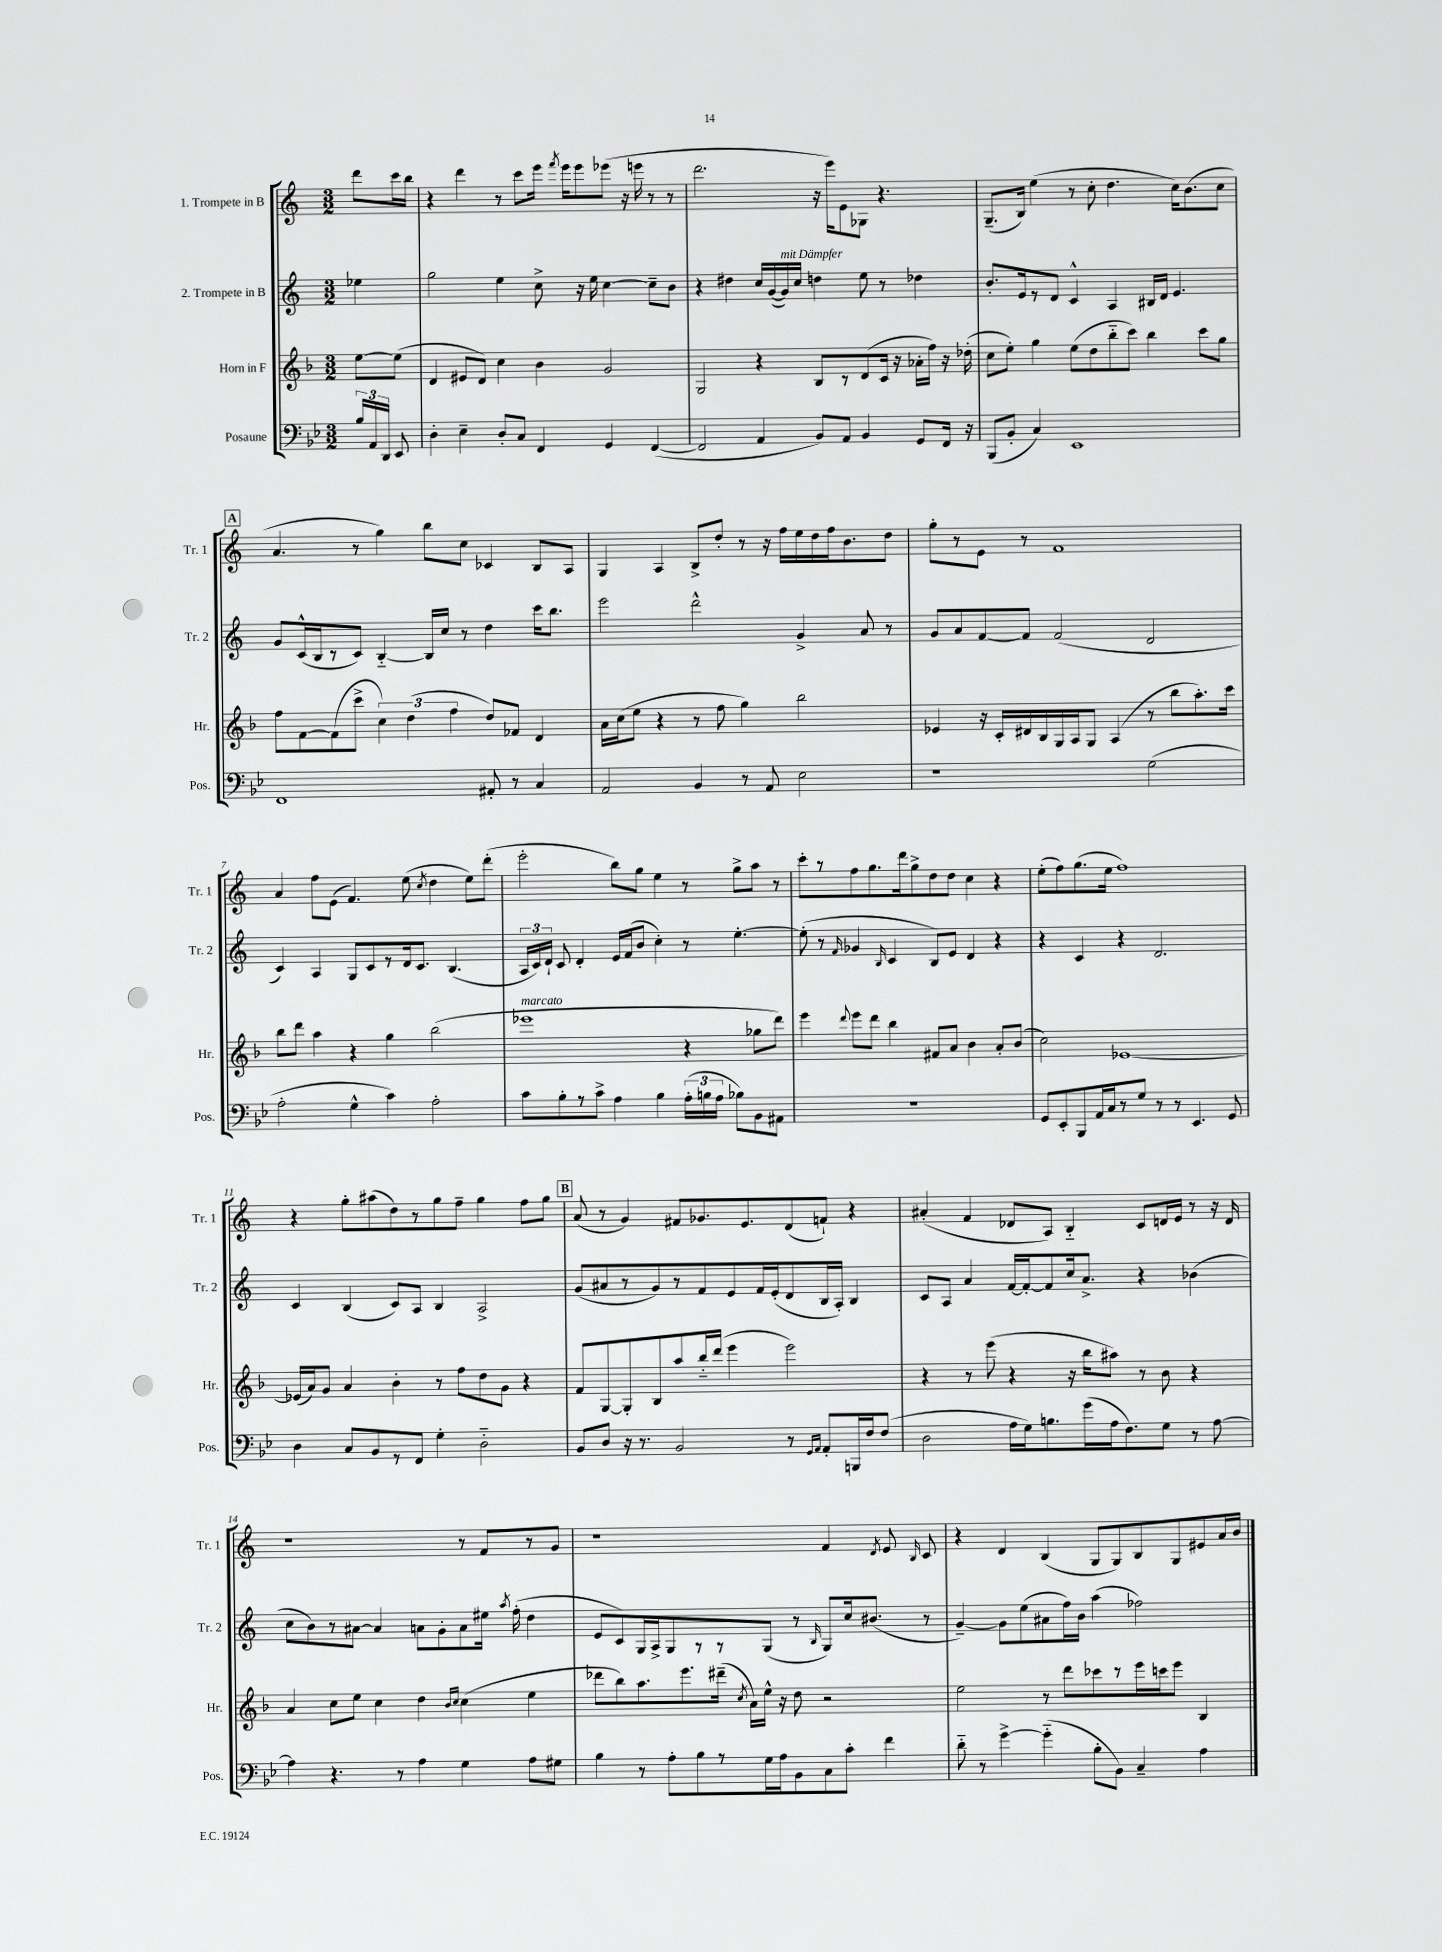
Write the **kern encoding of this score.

**kern	**kern	**kern	**kern
*staff4	*staff3	*staff2	*staff1
*clefF4	*clefG2	*clefG2	*clefG2
*k[b-e-]	*k[b-]	*k[]	*k[]
*M3/2	*M3/2	*M3/2	*M3/2
24B-	[8ee	4ee-	8ddd
24AA	.	.	.
24DD	.	.	.
8EE-	(8ee]	.	16ccc
.	.	.	16bb
=	=	=	=
4D'	4d	2gg	4r
4E-~	8e#	.	4ddd
.	8d)	.	.
8D'	4cc	4ee	8r
8C	.	.	8ccc
4FF	4b-	8cc^	16eee
.	.	.	8qfff
.	.	.	16eee
.	.	16r	8eee
.	.	16ee	.
4GG	2g	[4cc	(8eee-
.	.	.	16r
.	.	.	16eee
([4FF	.	8cc~]	8r
.	.	8b	8r
=	=	=	=
2FF]	2G	4r	2.ddd
.	.	4dd#	.
4AA	4r	16cc	.
.	.	([16g	.
.	.	16g])	.
.	.	16cc	.
8BB-)	8B-	4dd	16r
.	.	.	16eee)
8AA	8r	.	8e
4BB-	(8d	8ee	8G-
.	16c	8r	4.r
.	16r	.	.
8GG	16a-'	4dd-	.
.	16ff)	.	.
16FF	16r	.	.
16r	(16dd-'	.	.
=	=	=	=
(8BBB-	8cc	8.b'	(8.G~
8BB-'	8ee')	.	.
.	.	16e	16B)
4C)	4gg	8r	(4ee
.	.	8d	.
1EE-	(8ee	4c^^	8r
.	8dd	.	8cc'
.	8bb-'~	4A	4.dd
.	8ccc)	.	.
.	4bb-	16B#	.
.	.	16d	.
.	.	4.e	16cc)
.	.	.	(8.b
.	8ccc	.	.
.	8gg	.	8cc
=	=	=	=
1FF	8ff	8g	4.a
.	[8f	(16c^^	.
.	.	16B	.
.	(8f]	8r	.
.	8ccc^	8c)	8r
.	6cc)	[4B'~	4gg)
.	(6dd	.	.
.	.	16B]	8bb
.	.	16cc	.
.	6ff	.	.
.	.	8r	8cc
8AA#'	8dd)	4dd	4c-
8r	8f-	.	.
4C	4d	16ccc	8B
.	.	8.bb	.
.	.	.	8A
=	=	=	=
2AA	16a	2eee	4G
.	(16cc	.	.
.	8ee	.	.
.	4r	.	4A
4BB-	8r	2ddd^^	8B^
.	8ff	.	8dd'
8r	4gg)	.	8r
8AA	.	.	16r
.	.	.	16ff
2E-	2bb-	4g^	16ee
.	.	.	16dd
.	.	.	16ff
.	.	.	8.b
.	.	8a	.
.	.	8r	8dd
=	=	=	=
1r	4e-	8g	8gg'
.	.	8a	8r
.	16r	[8f	8e
.	16c'	.	.
.	16d#	8f]	8r
.	16B-	.	.
.	16G	(2f	1f
.	16A	.	.
.	8G	.	.
.	(4A	.	.
(2G	8r	2d	.
.	8bb-	.	.
.	8.aa')	.	.
.	16ccc	.	.
=	=	=	=
2A'	8bb-	4c)	4a
.	8ddd	.	.
.	4aa	4A	8ff
.	.	.	(8e
4G^^	4r	8G	4.f)
.	.	8c	.
4c)	4gg	8r	.
.	.	16d	(8ee
.	.	8.c	.
.	.	.	8qcc
2A'	(2bb-	.	4dd
.	.	(4.B	.
.	.	.	8ee)
.	.	.	(8ddd'
=	=	=	=
8c	1eee-	24A	2eee'
.	.	24c)	.
.	.	24d`	.
8B-'	.	8c	.
8r	.	4d'	.
8c^	.	.	.
4A	.	16e	8bb)
.	.	(16f	.
.	.	8b	8gg
4B-	.	4cc')	4ee
(24A'	4r	8r	8r
24B	.	.	.
24A	.	.	.
8B-)	.	[4.ee'	8gg^
8BB-	8gg-	.	8aa
8AA#	8ddd)	.	8r
=	=	=	=
1.r	4eee	(8ee']	8ccc'
.	.	8r	8r
.	8qqddd	16qqf	.
.	8eee	4g-	8ff
.	8ddd	.	8.gg
.	.	16qqB	.
.	4bb-	4c	.
.	.	.	16ddd
.	.	.	8gg^
.	8f#	8B)	8dd
.	8a	8e	8dd
.	4b-	4d	4cc
.	8a'	4r	4r
.	(8b-	.	.
=	=	=	=
8GG	2cc)	4r	(8ee'
8EE-'	.	.	8ff)
8BBB-	.	4c	(8.gg
16AA	.	.	.
16C	.	.	16ee
8r	[1e-	4r	1ff)
8G	.	.	.
8r	.	2.d	.
8r	.	.	.
4.EE-	.	.	.
8GG	.	.	.
=	=	=	=
4D	(16e-]	4c	4r
.	16a)	.	.
.	8g	.	.
8C	4a	(4B	8gg'
8BB-	.	.	(8aa#
8r	4b-'	8c)	8dd)
8FF	.	8A	8r
4G'	8r	4B	8gg
.	8ff	.	8ff~
2D'~	8dd	2A^	4gg
.	8g	.	.
.	4r	.	8ff
.	.	.	8gg
=	=	=	=
8BB-	8f	(8g	(8a
8D	[8G	8a#	8r
16r	8G']	8r	4g)
8.r	.	.	.
.	8B-	8g)	.
2BB-	8aa	8r	8f#
.	16bb-'~	8f	8.g-
.	(16ddd	.	.
.	4eee	8e	.
.	.	.	8.e
.	.	16f	.
.	.	(16e'	.
8r	2eee)	8d	(8d
16qqGG	.	.	.
16qqAA	.	.	.
8AA'	.	16B	8f`)
.	.	16A')	.
16BBB	.	4B	4r
16F	.	.	.
(8F	.	.	.
=	=	=	=
2D	4r	8c	(4a#'
.	.	8A	.
.	8r	4a	4f
.	(8eee	.	.
16A	4r	[16f	8d-
16G)	.	16f'_	.
8.B	.	8f]	8A)
.	16r	16cc	4B'~
(16g	16bb-	8.a^	.
16A	8aa#)	.	.
8.F)	.	.	.
.	8r	4r	8c
8G	8b-	.	16d
.	.	.	16e
8r	4r	(4b-	8r
[8A	.	.	16r
.	.	.	16d
=	=	=	=
4A]	4a	8cc	1r
.	.	8b)	.
4.r	8cc	8r	.
.	8ee	[8a#	.
.	4cc	4a#]	.
8r	.	.	.
4A	4dd	8a	.
.	.	8g'	.
.	16qqb-	.	.
.	16qqcc	.	.
4G	(4cc	8a	8r
.	.	16ee#	8f
.	.	8qaa	.
.	.	(16ff'	.
8A	4ee	4dd	8r
8G#	.	.	8g
=	=	=	=
4B-	8ddd-	8e	1r
.	8bb-)	8c)	.
8r	8.aa	16G	.
.	.	16A^	.
8A'	.	8G	.
.	8.eee	.	.
8B-	.	8r	.
8r	(16ddd#~	8r	.
.	8qcc	.	.
.	16a)	.	.
16G	16ee^^	(8G	.
16A	16r	.	.
8BB-	8dd	8r	.
.	.	16qqB	.
8C	2r	8G)	4f
8c'	.	16cc	.
.	.	(8.b#	.
.	.	.	8qd
4f	.	.	8e
.	.	.	16qqB
.	.	8r	8c
=	=	=	=
8d'~	2ee	[4g~)	4r
8r	.	.	.
[4g^	.	8g]	4d
.	.	(8ee	.
(4g'~]	8r	8a#	(4B
.	8ddd	16ff)	.
.	.	16b	.
8B-'	8ccc-	(4aa	8G
8BB-)	8r	.	8G)
4C~	16eee	2ff-)	8B
.	16ccc	.	.
.	8eee	.	8G
4A	4B-	.	8e#
.	.	.	16a
.	.	.	16b
==	==	==	==
*-	*-	*-	*-
